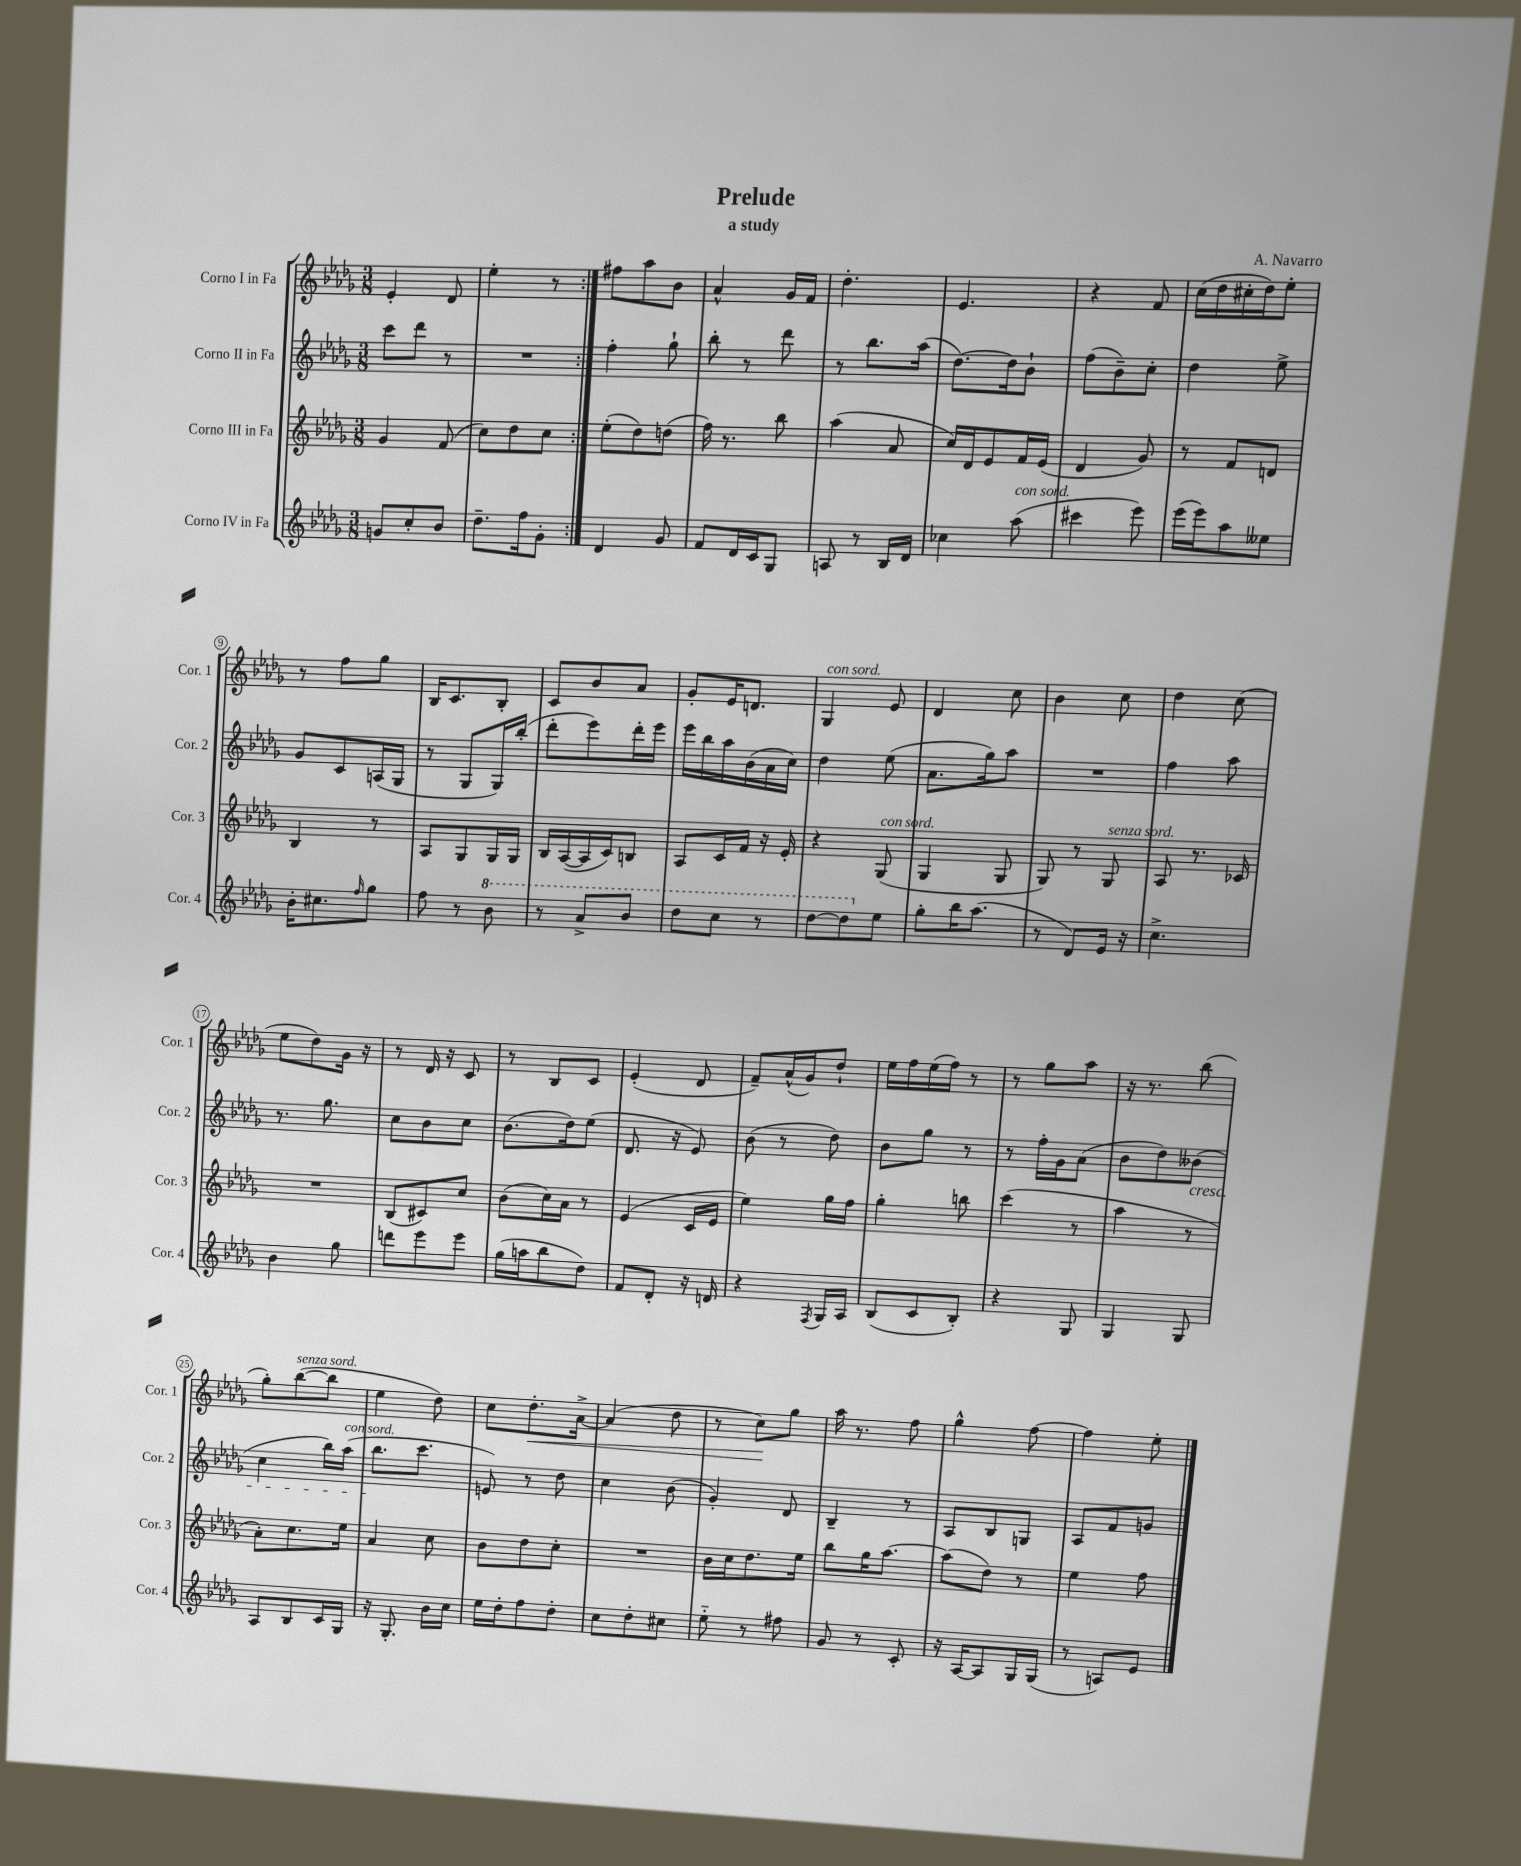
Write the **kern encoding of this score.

**kern	**kern	**kern	**kern
*staff4	*staff3	*staff2	*staff1
*clefG2	*clefG2	*clefG2	*clefG2
*k[b-e-a-d-g-]	*k[b-e-a-d-g-]	*k[b-e-a-d-g-]	*k[b-e-a-d-g-]
*M3/8	*M3/8	*M3/8	*M3/8
8g	4g-	8ccc	4e-'
8cc'	.	8ddd-	.
8b-	(8f	8r	8d-
=	=	=	=
8.dd-~	8cc)	4.r	4ee-'
.	8dd-	.	.
16ff	.	.	.
8g-'	8cc	.	8r
=:|!	=:|!	=:|!	=:|!
4d-	(8ee-'	4ff'	8ff#
.	8dd-)	.	8aa-
8g-	(8dd	8gg-`	8b-
=	=	=	=
8f	16ff)	8bb-'	4a-^^
.	8.r	.	.
16d-	.	8r	.
16c	.	.	.
8G-	8bb-	8ddd-	16g-
.	.	.	16f
=	=	=	=
8A	(4aa-	8r	4.dd-'
8r	.	8.bb-	.
16B-	8a-	.	.
16d-	.	(16aa-	.
=	=	=	=
4cc-	16cc)	[8.dd-)	4.e-
.	16d-	.	.
.	8e-	.	.
.	.	16dd-]	.
(8aa-	16f	8b-`	.
.	(16e-	.	.
=	=	=	=
4ccc#	4d-	(8ff	4r
.	.	8b-~)	.
8eee-)	8g-)	8cc'	8f
=	=	=	=
(16eee-	8r	4dd-	(16cc
16eee-)	.	.	16dd-
8aa-	8f	.	16cc#'
.	.	.	16dd-)
8ee--	8d	8ee-^	8ee-'
=	=	=	=
16b-'	4B-	8g-	8r
8.cc#	.	.	.
.	.	8c	8ff
16qqff	.	.	.
8gg-	8r	(16A	8gg-
.	.	16G-	.
=	=	=	=
8ff	8A-	8r	16B-
.	.	.	8.c
8r	8G-	8G-	.
8bb-	16G-	16G-)	8B-'
.	16G-	(16bb-'	.
=	=	=	=
8r	16B-	8ddd-'	8c
.	([16A-	.	.
8aa-^	16A-]	8eee-)	8b-
.	16c)	.	.
8bb-	8B	16ddd-'	8a-
.	.	16eee-	.
=	=	=	=
8ddd-	8A-	16eee-	8g-'
.	.	16bb-	.
8ccc	16c	16aa-	16e-
.	16f	(16b-	8.d
8r	16r	16a-	.
.	16e-'	16cc)	.
=	=	=	=
[8ddd-	4r	4dd-	4G-
8ddd-]	.	.	.
8ee-	(8G-	(8ee-	8e-
=	=	=	=
8gg-'	4G-	8.a-	4d-
16bb-	.	.	.
(8.aa-	.	16gg-)	.
.	8G-	8aa-	8cc
=	=	=	=
8r	8G-)	4.r	4b-
8d-)	8r	.	.
16e-	8G-	.	8cc
16r	.	.	.
=	=	=	=
4.cc^	8A-	4ff	4dd-
.	8.r	.	.
.	.	8aa-	(8cc
.	16c-	.	.
=	=	=	=
4b-	4.r	8.r	8ee-
.	.	.	8dd-)
.	.	8.gg-	.
8gg-	.	.	16g-
.	.	.	16r
=	=	=	=
8ddd	(8B-	8cc	8r
8eee-	8c#)	8b-	16d-
.	.	.	16r
8eee-	8cc	8cc	8c
=	=	=	=
(16gg-	(8b-	(8.b-	8r
16aa	.	.	.
8bb-	16cc)	.	8B-
.	16a-	16dd-)	.
8dd-)	8r	(8ee-	8c
=	=	=	=
8f	(4e-	8.d-	(4e-'
8d-'	.	.	.
.	.	16r	.
16r	16c	8e-)	8d-
16d	16e-	.	.
=	=	=	=
4r	4ee-)	(8b-	8f~)
.	.	8r	(16a-^^
.	.	.	16g-)
8qF	.	.	.
16G-	16gg-	8dd-)	8dd-`
16A-	16ff	.	.
=	=	=	=
(8B-	4gg-'	8b-	16ee-
.	.	.	16ff
8c	.	8gg-	(16ee-
.	.	.	16ff)
8B-')	8bb	8r	8r
=	=	=	=
4r	(4ccc	8r	8r
.	.	16ff'	8gg-
.	.	16g-	.
8G-	8r	(8a-	8aa-
=	=	=	=
4G-	4aa-	8b-	16r
.	.	.	8.r
.	.	8dd-)	.
8G-	8r	(8b--	(8bb-
=	=	=	=
8A-	8a-')	4cc	8gg-')
8B-	8.cc	.	([8bb-
16c	.	16bb-)	8bb-]
16G-	16ee-	(16aa-	.
=	=	=	=
16r	4a-	8.bb-	4ee-
8.G-'	.	.	.
.	.	8.ccc	.
16b-	8cc	.	8dd-)
16cc	.	.	.
=	=	=	=
16ee-	8b-	8e)	8cc
16dd-'	.	.	.
8ff	8dd-	8r	8.dd-'
8dd-'	8cc'	8dd-	.
.	.	.	[16a-^
=	=	=	=
8cc	4.r	4cc	(4a-]
8dd-'	.	.	.
8cc#	.	(8b-	8dd-
=	=	=	=
8ee-'~	16b-	4g-')	8r
.	16cc	.	.
8r	8.dd-	.	8cc)
8ff#	.	8d-	8gg-
.	16ee-	.	.
=	=	=	=
8g-	8bb-	4B-~	16aa-
.	.	.	8.r
8r	16gg-	.	.
.	[8.aa-	.	.
8c'	.	8r	8ff
=	=	=	=
16r	(8aa-]	8A-	4gg-^^
[16A-	.	.	.
8A-]	8dd-)	8B-	.
16G-	8r	8G	[8ff
(16G-	.	.	.
=	=	=	=
8r	4ee-	8A-	4ff]
8A)	.	8f	.
8e-	8ff	8g	8ee-'
==	==	==	==
*-	*-	*-	*-
